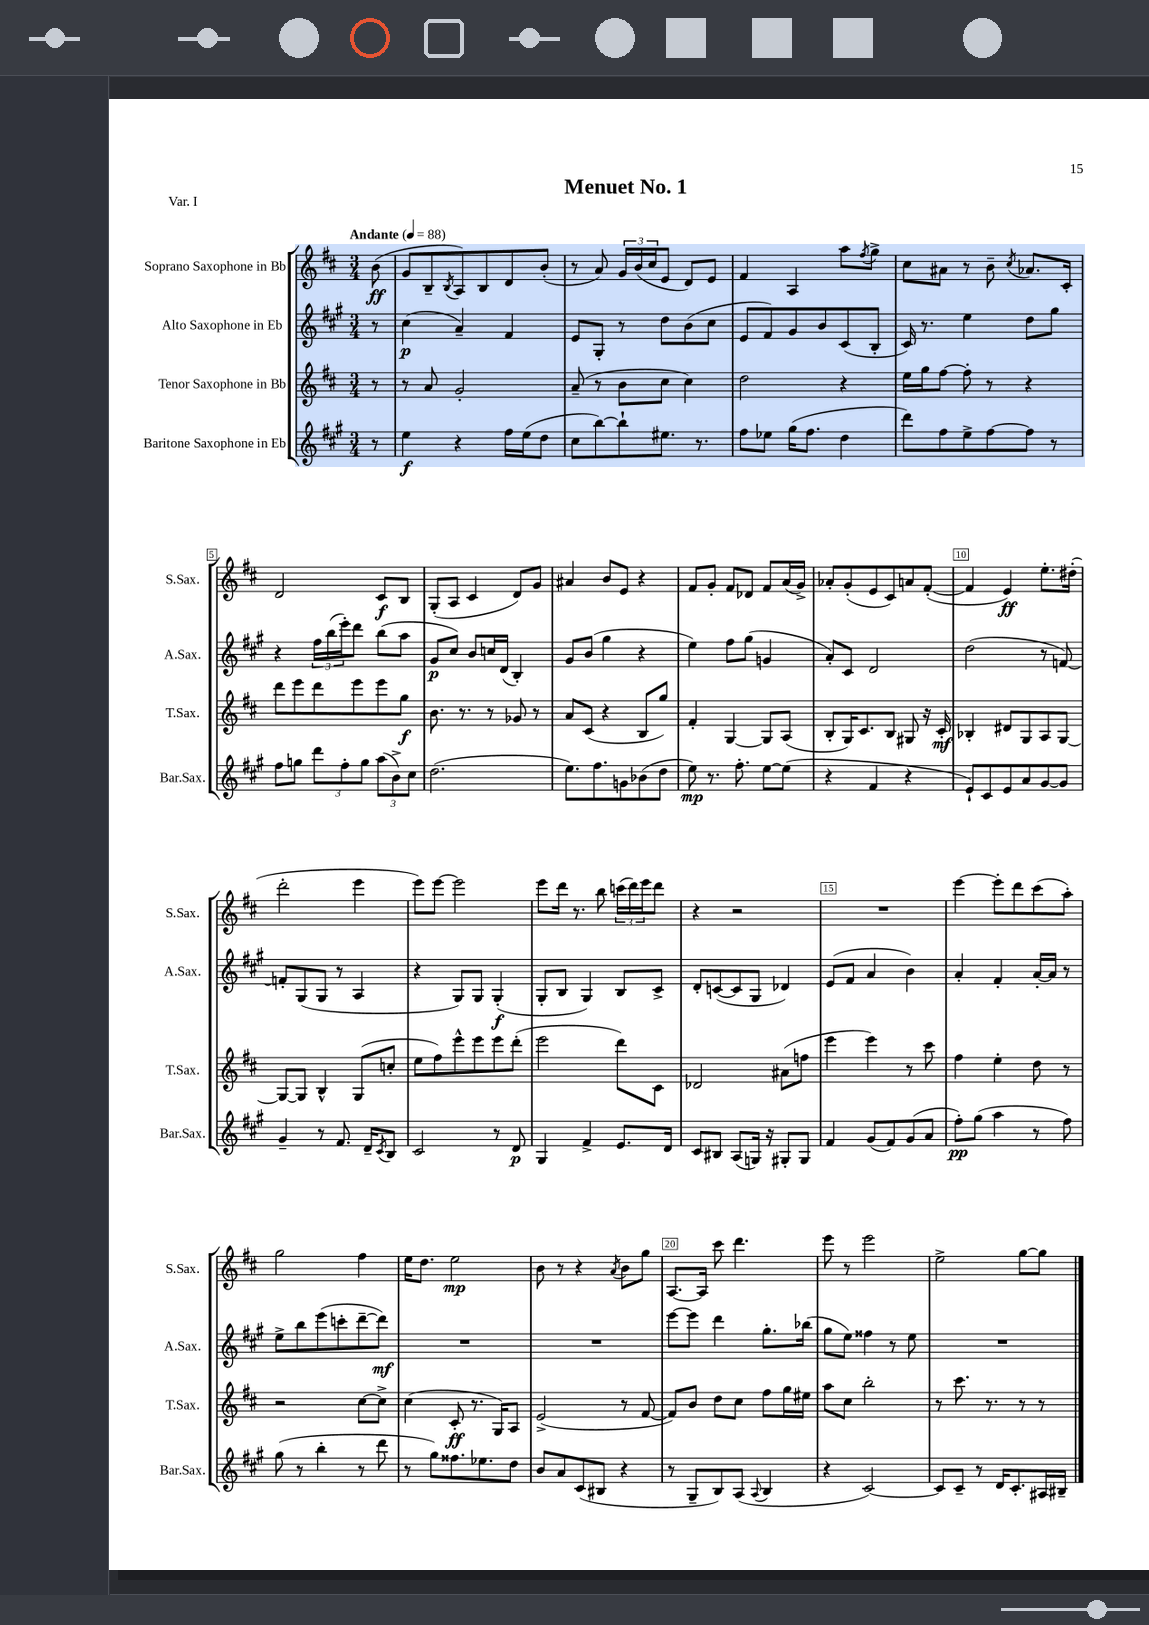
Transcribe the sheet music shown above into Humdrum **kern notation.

**kern	**kern	**kern	**kern
*staff4	*staff3	*staff2	*staff1
*clefG2	*clefG2	*clefG2	*clefG2
*k[f#c#g#]	*k[f#c#]	*k[f#c#g#]	*k[f#c#]
*M3/4	*M3/4	*M3/4	*M3/4
*MM88	*MM88	*MM88	*MM88
8r	8r	8r	(8b
=	=	=	=
4ee	8r	(4cc#	8g
.	8a	.	8B~
.	.	.	8qB
4r	2g'	4a~)	8A)
.	.	.	8B
16ff#	.	4f#	8d
(16ee	.	.	.
8dd	.	.	(8b'
=	=	=	=
8cc#	(8a~	8e	8r
[8bb)	8r	8G#'	8a)
8bb`]	8b	8r	24g
.	.	.	(24b
.	.	.	24cc#
8.ee#	8cc#	8dd	8e
.	4cc#)	(8b	8d)
8.r	.	.	.
.	.	8cc#	8e
=	=	=	=
8ff#	2dd	8e	4f#
8ee-	.	8f#)	.
(16gg#	.	8g#	4A
8.ff#	.	.	.
.	.	8b	.
4dd	4r	(8c#	8aa
.	.	.	8qff#
.	.	8B'	8gg^
=	=	=	=
8ddd)	16ee	16c#)	8cc#
.	16gg	8.r	.
8ff#	[8ff#	.	8a#
8ee^	8ff#']	4ee	8r
[8ff#	8r	.	8b~
.	.	.	8qcc#
8ff#]	4r	8dd	8.a-
8r	.	8gg#	.
.	.	.	16c#'
=	=	=	=
8ff#	8ddd	4r	2d
8gg	8eee	.	.
12ddd	8ddd	24ff#	.
.	.	(24bb	.
12ff#'	.	24eee')	.
.	8eee	8ddd	.
12gg	.	.	.
(12aa	8eee	(8bb	8c#
12b^)	.	.	.
.	8gg	8aa	8B
12cc#	.	.	.
=	=	=	=
(2.dd	8.b	8g#	(8G'
.	.	8cc#)	8A
.	8.r	.	.
.	.	8b	4c#
.	8r	16cc	.
.	.	(16d	.
.	8g-	4B')	8d)
.	8r	.	8g
=	=	=	=
8.ee)	8a	8g#	4a#
.	(8c#	(8b	.
8.ff#	.	.	.
.	4r	4gg#	8b
8g	.	.	8e
(8b-	8B	4r	4r
8dd	8gg)	.	.
=	=	=	=
8ee)	4f#'	4ee)	8f#
8.r	.	.	8g'
.	[4G	8ff#	8f#
8.ff#'	.	.	.
.	.	(8gg#	8d-
[8ee	8G]	4g	8f#
(8ee]	(8A	.	(16a
.	.	.	16g^)
=	=	=	=
4r	8B'	8a')	8a-'
.	16G)	8c#	(8g'
.	8.c#	.	.
4f#	.	2d	8e
.	8B	.	8c#)
4r	8G#	.	8a
.	16r	.	([8f#'
.	16c#'	.	.
=	=	=	=
8e`)	4B-'	(2dd	4f#]
8c#	.	.	.
8e	8d#	.	4e)
8a	8G	.	.
[8g#	8A	8r	8.ee'
8g#]	[8G	[8f)	.
.	.	.	(16dd#'
=	=	=	=
4g#~	8G_	8f']	2ddd'
.	8G]	(8G#	.
8r	4B^^	8G#	.
8.f#	.	8r	.
.	(8G	4A	4eee
16d~	.	.	.
8qc#	.	.	.
8B	8cc'	.	.
=	=	=	=
2c#	8ee	4r	8eee)
.	8ff#)	.	[8eee
.	8eee^^	8G#)	2eee]
.	8eee	8G#	.
8r	8eee	(4G#'	.
8d	(8ddd'	.	.
=	=	=	=
4G#	2eee	8G#'	8eee
.	.	8B	16ddd
.	.	.	8.r
4f#^	.	4G#)	.
.	.	.	8bb
8.e	8ddd)	8B	(24ccc
.	.	.	24ddd)
.	.	.	24eee
.	8c#	8c#^	8ddd
16d	.	.	.
=	=	=	=
8c#	2d-	8d'	4r
8B#	.	([8c	.
(8A	.	8c]	2r
16G)	.	8G#	.
16r	.	.	.
8G#'	(8a#	4d-)	.
8G#	8ff	.	.
=	=	=	=
4f#	4eee	(8e	2.r
.	.	8f#	.
(8g#	4eee)	4a	.
8f#)	.	.	.
(8g#	8r	4b)	.
8a	8ccc#	.	.
=	=	=	=
8ff#')	4ff#	4a'	[4eee
(8gg#	.	.	.
4aa	4ee'	4f#'	8eee']
.	.	.	8ddd
8r	8dd	[16a'	(8ccc#
.	.	16a]	.
8ff#)	8r	8r	8aa')
=	=	=	=
(8gg#	2r	8ee^	2gg
8r	.	8bb	.
4bb'	.	(8eee	.
.	.	8ccc'	.
8r	[8cc#	[8ddd~	4ff#
8ddd	8cc#^]	8ddd])	.
=	=	=	=
8r	(4cc#	2.r	16ee
.	.	.	8.dd
8gg#)	.	.	.
8.ff##	8c#'	.	2ee
.	8.r	.	.
8.ee-	.	.	.
.	16G)	.	.
8dd	8A	.	.
=	=	=	=
8b	(2e^	2.r	8b
8a	.	.	8r
(8c#	.	.	4r
8B#	.	.	.
.	.	.	8qa
4r	8r	.	8b
.	[8f#	.	8gg
=	=	=	=
8r	8f#])	[8eee	[8.A
8G#~	8b	8eee]	.
.	.	.	16A]
8B)	8dd	4ddd	8ccc#
(8A	8cc#	.	4.ddd
8qqA	.	.	.
4B	8ff#	8.gg#'	.
.	16gg	.	.
.	16ee#	(16bb-	.
=	=	=	=
4r	8aa	8gg#	8eee
.	8cc#	8ee)	8r
[2c#)	2bb'	4ff##	2eee
.	.	8r	.
.	.	8ee	.
=	=	=	=
8c#]	8r	2.r	2ee^
8c#~	8.ccc#	.	.
8r	.	.	.
.	8.r	.	.
16d	.	.	.
8.c#'	.	.	.
.	8r	.	[8gg
16A#	8r	.	8gg]
16B#~	.	.	.
==	==	==	==
*-	*-	*-	*-
